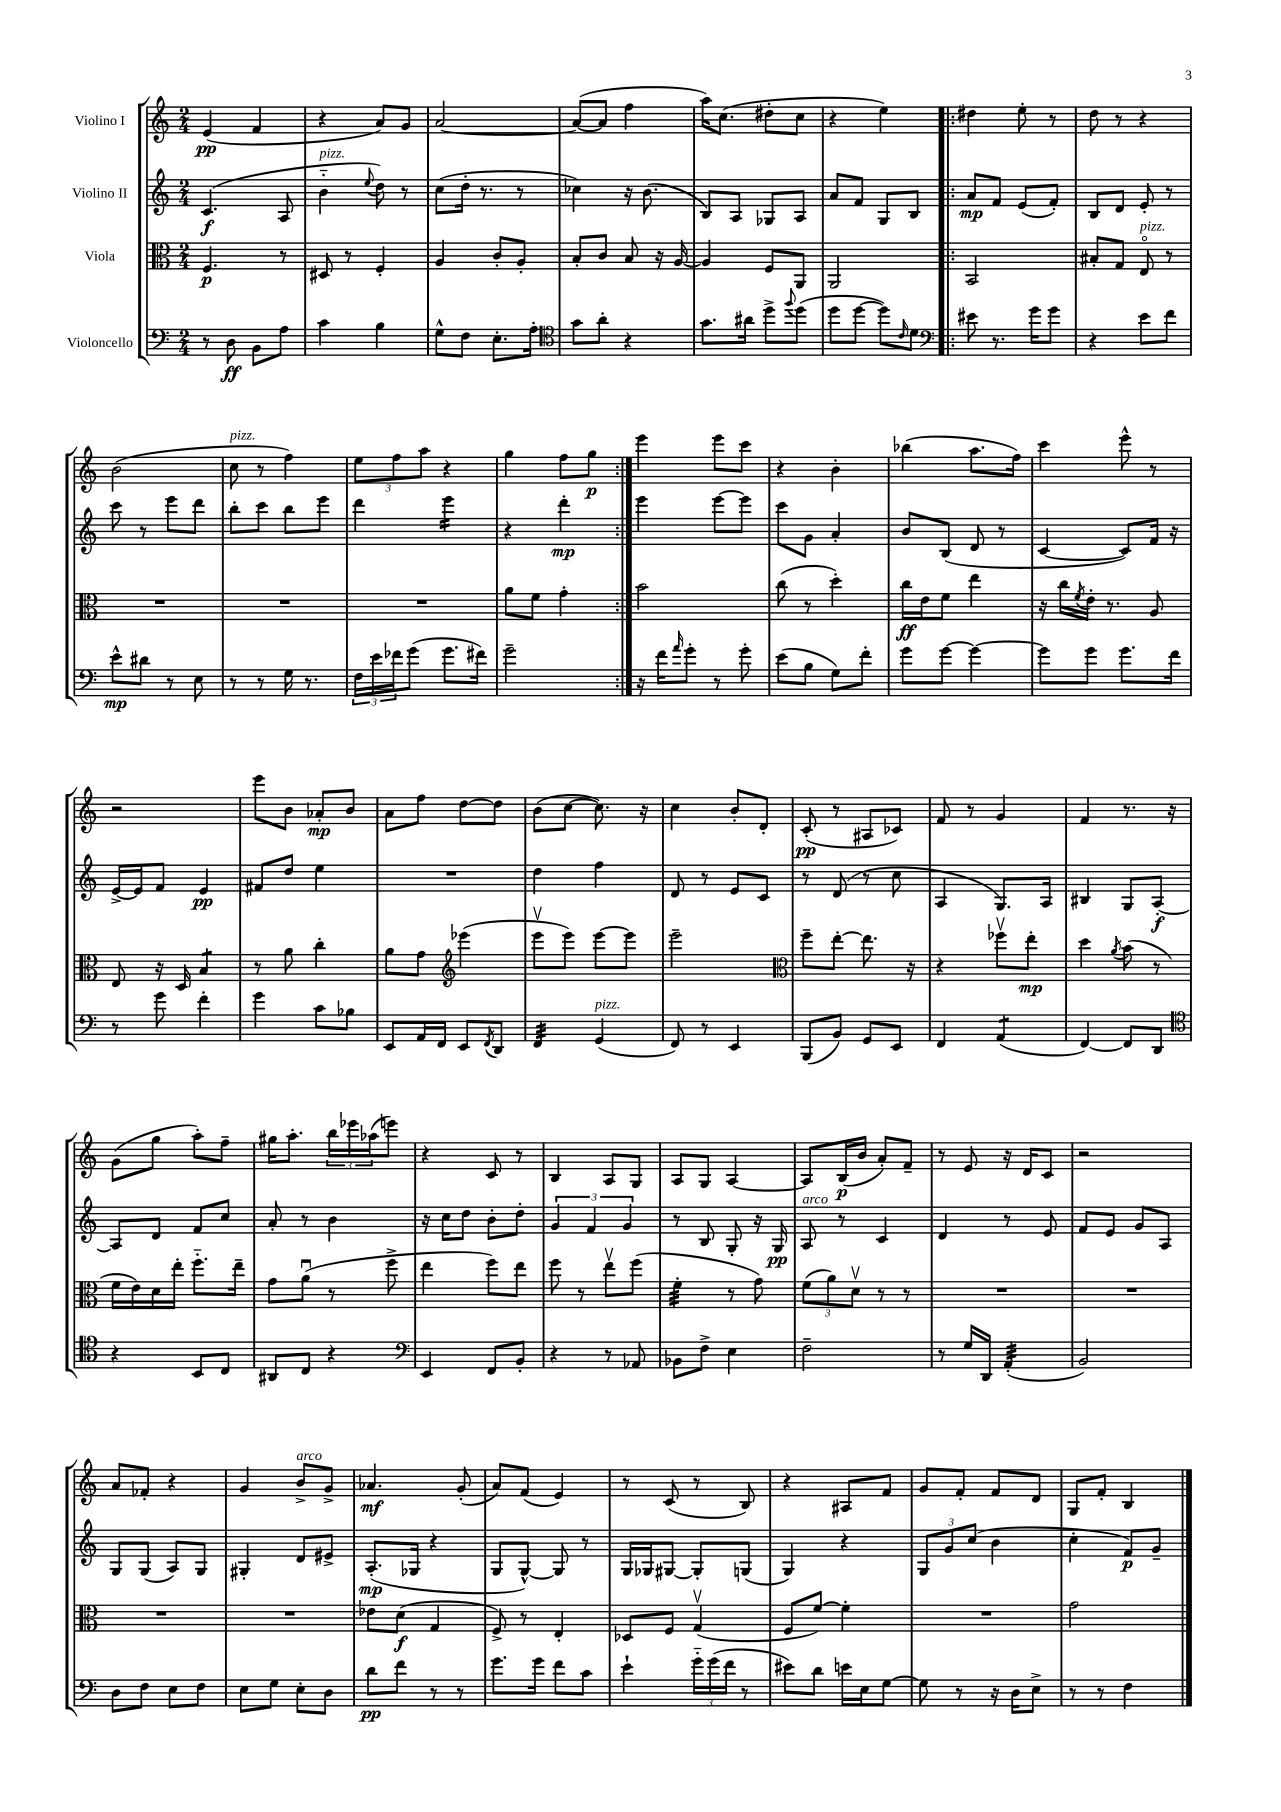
<<
\new StaffGroup <<
\new Staff = "s0" \with { instrumentName = "Violino I" } {
    \clef treble \key c \major \numericTimeSignature \time 2/4
    e'4\pp( f'4 |
    r4 a'8) g'8 |
    a'2~ |
    a'8~( a'8 f''4 |
    a''16) c''8.( dis''8-. c''8 |
    r4 e''4) |
    \repeat volta 2 { dis''4 e''8-. r8 |
    d''8 r8 r4 |
    b'2( |
    c''8^\markup { \italic "pizz." } r8 f''4) |
    \tuplet 3/2 { e''8 f''8 a''8 } r4 |
    g''4 f''8 g''8\p | }
    e'''4 e'''8 c'''8 |
    r4 b'4-. |
    bes''4( a''8. f''16) |
    c'''4 e'''8-^ r8 |
    r2 |
    e'''8 b'8 aes'8-.\mp b'8 |
    a'8 f''8 d''8~ d''8 |
    b'8( c''8~ c''8.) r16 |
    c''4 b'8-. d'8-. |
    c'8-.\pp( r8 ais8 ces'8) |
    f'8 r8 g'4 |
    f'4 r8. r16 |
    g'8( g''8 a''8-.) f''8-- |
    gis''16 a''8.-. \tuplet 3/2 { b''16 ees'''16 aes''16( } e'''8) |
    r4 c'8 r8 |
    b4 a8 g8 |
    a8 g8 a4~ |
    a8 b16\p( b'16 a'8-.) f'8-- |
    r8 e'8 r16 d'16 c'8 |
    r2 |
    a'8 fes'8-. r4 |
    g'4 b'8->^\markup { \italic "arco" } g'8-> |
    aes'4.\mf g'8-.( |
    a'8) f'8( e'4) |
    r8 c'8( r8 b8) |
    r4 ais8 f'8 |
    g'8 f'8-. f'8 d'8 |
    g8 f'8-. b4 \bar "|." |
}
\new Staff = "s1" \with { instrumentName = "Violino II" } {
    \clef treble \key c \major \numericTimeSignature \time 2/4
    c'4.\f( a8 |
    b'4-_^\markup { \italic "pizz." } \appoggiatura { e''8 } d''8) r8 |
    c''8( d''16-. r8. r8 |
    ces''4) r16 b'8.( |
    b8) a8 ges8 a8 |
    a'8 f'8 g8 b8 |
    \repeat volta 2 { a'8\mp f'8 e'8( f'8-.) |
    b8 d'8 e'8-. r8 |
    c'''8 r8 e'''8 d'''8 |
    b''8-. c'''8 b''8 e'''8 |
    d'''4 e'''4:16 |
    r4 d'''4-.\mp | }
    e'''4 e'''8~ e'''8 |
    c'''8 g'8 a'4-. |
    b'8 b8( d'8 r8 |
    c'4~ c'8) f'16 r16 |
    e'16~-> e'16 f'8 e'4\pp |
    fis'8 d''8 e''4 |
    R2 |
    d''4 f''4 |
    d'8 r8 e'8 c'8 |
    r8 d'8( r8 c''8 |
    a4 g8.) a16 |
    bis4 g8 a8~-.\f |
    a8 d'8 f'8 c''8 |
    a'8-. r8 b'4 |
    r16 c''16 d''8 b'8-. d''8-. |
    \tuplet 3/2 { g'4 f'4 g'4 } |
    r8 b8 g8-. r16 g16\pp |
    a8^\markup { \italic "arco" } r8 c'4 |
    d'4 r8 e'8 |
    f'8 e'8 g'8 a8 |
    g8 g8( a8) g8 |
    gis4-. d'8 eis'8-> |
    a8.-.\mp( ges16 r4 |
    g8 g8~-^) g8 r8 |
    g16 ges16 gis8~ gis8-. g8( |
    g4) r4 |
    \tuplet 3/2 { g8 g'8 c''8( } b'4 |
    c''4-. f'8\p) g'8-- \bar "|." |
}
\new Staff = "s2" \with { instrumentName = "Viola" } {
    \clef alto \key c \major \numericTimeSignature \time 2/4
    f4.\p r8 |
    dis8 r8 f4-. |
    a4 c'8-. a8-. |
    b8-. c'8 b8 r16 a16~ |
    a4 f8 a,8 |
    a,2 |
    \repeat volta 2 { b,2 |
    bis8-. g8 e8\flageolet^\markup { \italic "pizz." } r8 |
    R2 |
    R2 |
    R2 |
    a'8 f'8 g'4-. | }
    b'2 |
    c''8( r8 d''4-.) |
    c''16\ff e'16 f'8 e''4 |
    r16 c''16 \acciaccatura { f'8 } e'16-. r8. a8 |
    e8 r16 d16 b4:8 |
    r8 a'8 c''4-. |
    a'8 g'8 \clef treble ees'''4( |
    e'''8\upbow e'''8) e'''8~ e'''8 |
    e'''2-- |
    \clef alto f''8-- e''8~-. e''8. r16 |
    r4 fes''8\upbow e''8-.\mp |
    d''4 \acciaccatura { a'8 } b'8( r8 |
    f'16 e'16) d'16 e''16-. f''8.-_ e''16-- |
    g'8 a'8\downbow( r8 f''8-> |
    e''4 f''8) e''8 |
    f''8 r8 e''8\upbow f''8( |
    f'4:32-. r8 g'8) |
    \tuplet 3/2 { f'8( a'8) d'8\upbow } r8 r8 |
    R2 |
    R2 |
    R2 |
    R2 |
    ees'8 d'8\f( g4 |
    f8->) r8 e4-. |
    des8 f8 g4\upbow( |
    f8 f'8~) f'4-. |
    R2 |
    g'2 \bar "|." |
}
\new Staff = "s3" \with { instrumentName = "Violoncello" } {
    \clef bass \key c \major \numericTimeSignature \time 2/4
    r8 d8\ff b,8 a8 |
    c'4 b4 |
    g8-^ f8 e8.-. a16-. |
    \clef tenor g'8 a'8-. r4 |
    g'8. ais'16 d''8-> \appoggiatura { f''8 } d''8( |
    d''8 d''8~ d''8) \grace { c'16 } d'8 |
    \repeat volta 2 { \clef bass eis'8 r8. g'16 g'8 |
    r4 e'8 f'8 |
    e'8-^\mp dis'8 r8 e8 |
    r8 r8 g16 r8. |
    \tuplet 3/2 { f16 e'16 fes'16 } g'8( g'8. fis'16) |
    g'2-- | }
    r16 f'16 \grace { a'16 } g'8-. r8 g'8-. |
    e'8( b8 g8) f'8-. |
    g'8 g'8~ g'4~ |
    g'8 g'8 g'8. f'16 |
    r8 g'8 f'4-. |
    g'4 c'8 bes8 |
    e,8 a,16 f,16 e,8 \acciaccatura { f,8 } d,8 |
    f,4:32 g,4^\markup { \italic "pizz." }( |
    f,8) r8 e,4 |
    b,,8( b,8) g,8 e,8 |
    f,4 a,4:8( |
    f,4~) f,8 d,8 |
    \clef tenor r4 b,8 c8 |
    ais,8 c8 r4 |
    \clef bass e,4 f,8 b,8-. |
    r4 r8 aes,8 |
    bes,8 f8-> e4 |
    f2-- |
    r8 g16 d,16 a,4:32-.( |
    b,2) |
    d8 f8 e8 f8 |
    e8 g8 e8-. d8 |
    d'8\pp f'8 r8 r8 |
    g'8. g'16 f'8 c'8 |
    e'4-! \tuplet 3/2 { g'16-_ g'16( f'16 } r8 |
    eis'8) d'8 e'16 e16 g8~ |
    g8 r8 r16 d16 e8-> |
    r8 r8 f4 \bar "|." |
}
>>
>>
\layout { \context { \Score \remove "Bar_number_engraver" } }
